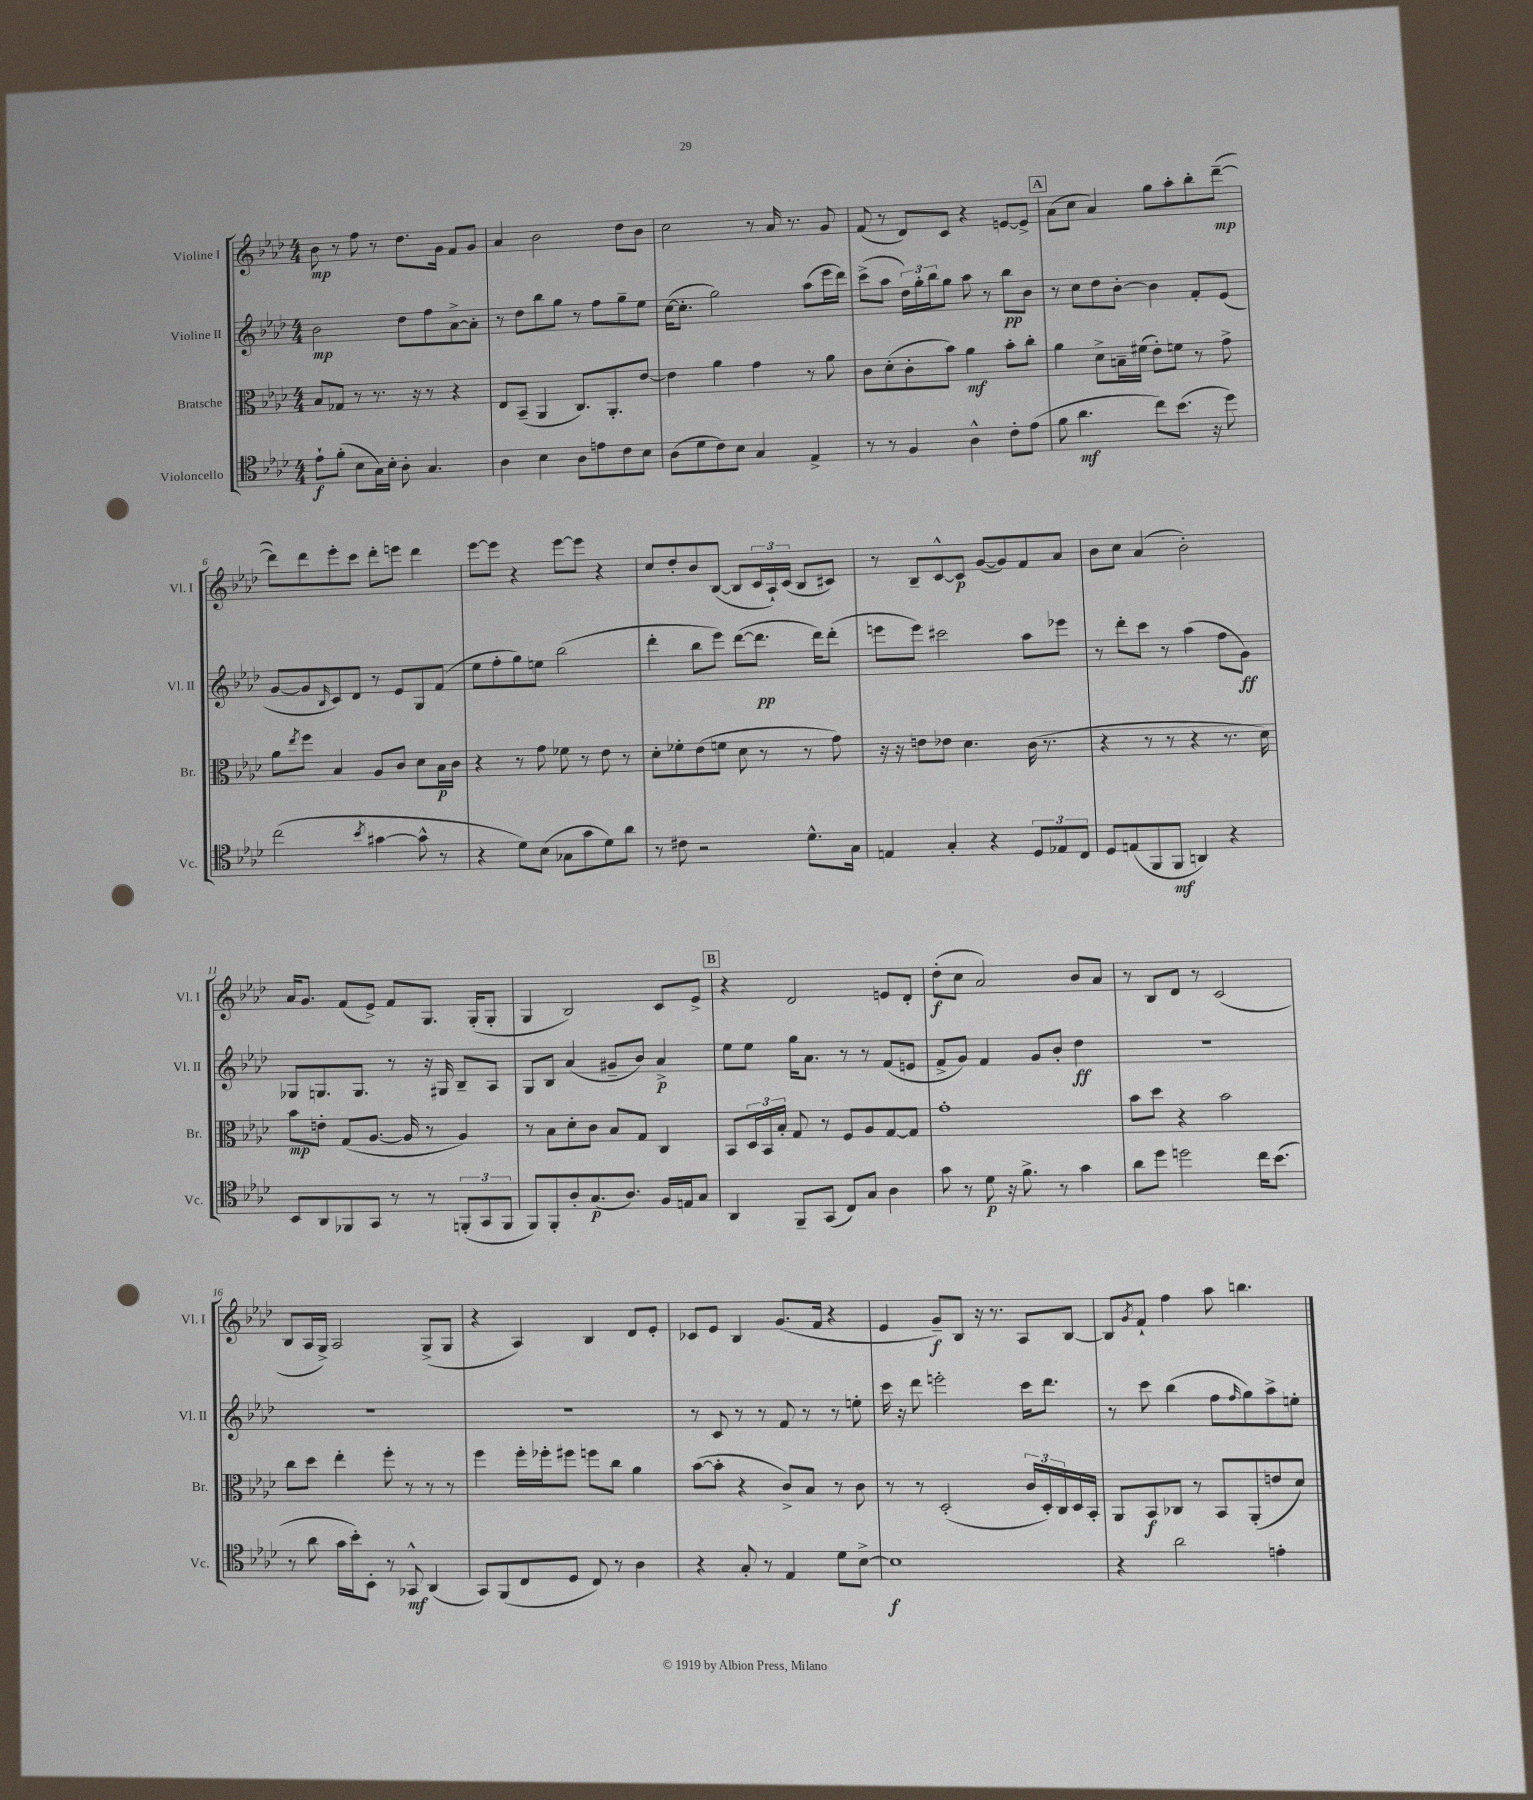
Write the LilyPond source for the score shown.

<<
\new StaffGroup <<
\new Staff = "s0" \with { instrumentName = "Violine I" shortInstrumentName = "Vl. I" } {
    \clef treble \key aes \major \numericTimeSignature \time 4/4
    bes'8\mp r8 f''8 r8 des''8. g'16 f'8 g'8 |
    aes'4 bes'2 des''8 bes'8 |
    c''2 r8 aes'16 r8. g'8 |
    f'8( r8 des'8) c'8 r4 e'8~ e'8-> |
    \mark \markup { \box "A" } aes'8( c''8 aes'4) g''8 aes''8-. bes''8-. des'''8~--\mp( |
    des'''8) des'''8 ees'''8-. c'''8 des'''8-. e'''8 des'''4 |
    ees'''8~ ees'''8 r4 ees'''8~ ees'''8 r4 |
    c''8 des''8-. bes'8 bes8~( bes8 \tuplet 3/2 { c'16 aes16-!) c'16( } bes8 cis'8) |
    r8 bes8-- c'8~-^ c'8\p g'8~( g'8) f'8 aes'8 |
    bes'8 c''8 aes'4( bes'2-.) |
    aes'16 g'8. f'8( ees'8->) f'8 g8. g16-.( g8-. |
    g4 bes2) c'8 ees'8-> |
    \mark \markup { \box "B" } r4 des'2 e'8 des'8-. |
    des''8-.\f( c''8 aes'2) bes'8 aes'8 |
    r8 bes8 des'8 r8 c'2( |
    bes8 aes16 g16->) aes2 g8->( g8 |
    r4 aes4) bes4 des'8 ees'8-. |
    ces'8 ees'8 bes4 g'8.( f'16 r4 |
    ees'4 g'8--\f) bes8 r16 r8. aes8 bes8~ |
    bes8 \acciaccatura { g'8 } f'8-! f''4 aes''8 b''4. \bar "|." |
}
\new Staff = "s1" \with { instrumentName = "Violine II" shortInstrumentName = "Vl. II" } {
    \clef treble \key aes \major \numericTimeSignature \time 4/4
    bes'2\mp des''8 f''8 aes'8~-> aes'8-. |
    r8 des''8 bes''8 g''8 r8 f''8 g''8-- ees''8 |
    c''16~( c''8.-. g''2) aes''8( ees'''16 des'''16) |
    c'''8->( aes''8 \tuplet 3/2 { des''16) g''16-. bes''16 } g''8 aes''8 r8 bes''8\pp bes'8 |
    \mark \markup { \box "A" } r8 c''8 des''8 bes'8~-. bes'4 f'8-. ees'8( |
    g'8~ g'8 \grace { bes16 } c'8) des'8 r8 ees'8 g8 f'8( |
    ees''8 f''8-. g''8) e''8 bes''2( |
    des'''4-. bes''8 ees'''8) des'''8~( des'''8.\pp des'''16) des'''8-.( |
    e'''8 e'''8) cis'''2 aes''8 ees'''8 |
    r8 des'''8-. c'''8 r8 aes''4( f''8 g'8\ff) |
    ges8 g8. g8. r8 r16 gis16 bes8-- aes8 |
    g8 bes8 aes'4( gis'8-- bes'8) aes'4->\p |
    \mark \markup { \box "B" } ees''8 ees''8 g''16 aes'8. r8 r8 f'8( e'8 |
    f'8-> g'8) f'4 g'8 bes'8-. des''4\ff |
    R1 |
    R1 |
    R1 |
    r8 c'8 r8 r8 f'8 r8 r8 e''8-. |
    c'''16 r16 des'''8 e'''2-. c'''16 des'''8. |
    r8 c'''8 bes''4( f''8 \grace { f''16 } g''8) aes''8-> e''8-. \bar "|." |
}
\new Staff = "s2" \with { instrumentName = "Bratsche" shortInstrumentName = "Br." } {
    \clef alto \key aes \major \numericTimeSignature \time 4/4
    bes8 ges8 r8 r8. r16 r8 r4 |
    ees8 bes,8--( aes,4 c8.) aes,8.-. ees'8~ |
    ees'4 aes'4 g'4 r8 aes'8 |
    c'8 des'8-.( c'8-. bes'8) aes'4\mf bes'8-. c''8-. |
    \mark \markup { \box "A" } aes'4 des'8-> b16-- fis'16( ees'8-.) f'8 r8 g'8-> |
    aes'8 \acciaccatura { ees''8 } f''8 bes4 aes8 c'8 des'8 bes16\p c'16 |
    r4 r8 g'8 fes'8 r8 ees'8 r8 |
    des'8-. fes'8-. ees'8( f'8 des'8 r8 r8 g'8) |
    r16 r16 e'8 ees'8 des'4. c'16( r8. |
    r4 r8 r8 r4 r8. des'16) |
    bes'8\mp e'8-. g8( aes8.~ aes16 r8 aes4) |
    r8 bes8 des'8-. c'8 bes8 g8 c4 |
    \mark \markup { \box "B" } bes,8 \tuplet 3/2 { des16 bes,16 bes16-. } g8 r8 f8 aes8 g8~ g8 |
    g'1-. |
    bes'8 des''8 r4 bes'2 |
    c''8 des''8 ees''4-. f''8-. r8 r8 r8 |
    f''4 f''16-. fes''16-. fis''8 f''8 c''8 aes'4 |
    bes'8~( bes'8-. r4 c'8->) bes8 r8 c'8 |
    r8 r8 des2-.( \tuplet 3/2 { c'16 des16-.) c16 } des16 bes,16-. |
    aes,8 bes,8\f ces8 r8 bes,8 aes,8-.( e'8 des'8) \bar "|." |
}
\new Staff = "s3" \with { instrumentName = "Violoncello" shortInstrumentName = "Vc." } {
    \clef tenor \key aes \major \numericTimeSignature \time 4/4
    ees'8-!\f f'8-.( bes8 g16) bes16-. aes8-. g4. |
    aes4 bes4 aes8 e'8 c'8 bes8 |
    aes8( des'8 c'8) bes8 g4 ees4-> |
    r8 r8 f4 aes4-^ c'8-. ees'8( |
    \mark \markup { \box "A" } f'8 aes'4.\mf c''8) bes'8.( r16 des''8) |
    c''2( \acciaccatura { bes'8 } gis'4~ gis'8-^ r8 |
    r4 des'8) bes8( ges8 g'8 des'8) aes'8 |
    r8 cis'8 r2 des'8.-^ g16 |
    e4 g4-. r4 \tuplet 3/2 { des8 ees8 c8 } |
    des8 e8( f,8 f,8\mf a,4) r4 |
    bes,8 aes,8 fes,8 g,8 r8 r8 \tuplet 3/2 { f,8-.( g,8 f,8 } |
    f,8) f,8-. aes8-. g8.\p( aes8.) f16 e16 g8 |
    \mark \markup { \box "B" } aes,4 f,8-- g,8( c8) g8 aes4 |
    g'8 r8 des'8\p r16 f'8.-> r8 g'4 |
    aes'8 des''8 d''2 c''16 bes'8.( |
    r8 aes'8 g'16 bes'16-.) bes,8-. r8 ges,8-^\mf aes,4( |
    g,8) f,8( c8 des8 c8) r8 aes4 |
    r4 g8-. r8 ees4 des'8 bes8~-> |
    bes1\f |
    r4 aes'2 e'4-. \bar "|." |
}
>>
>>
